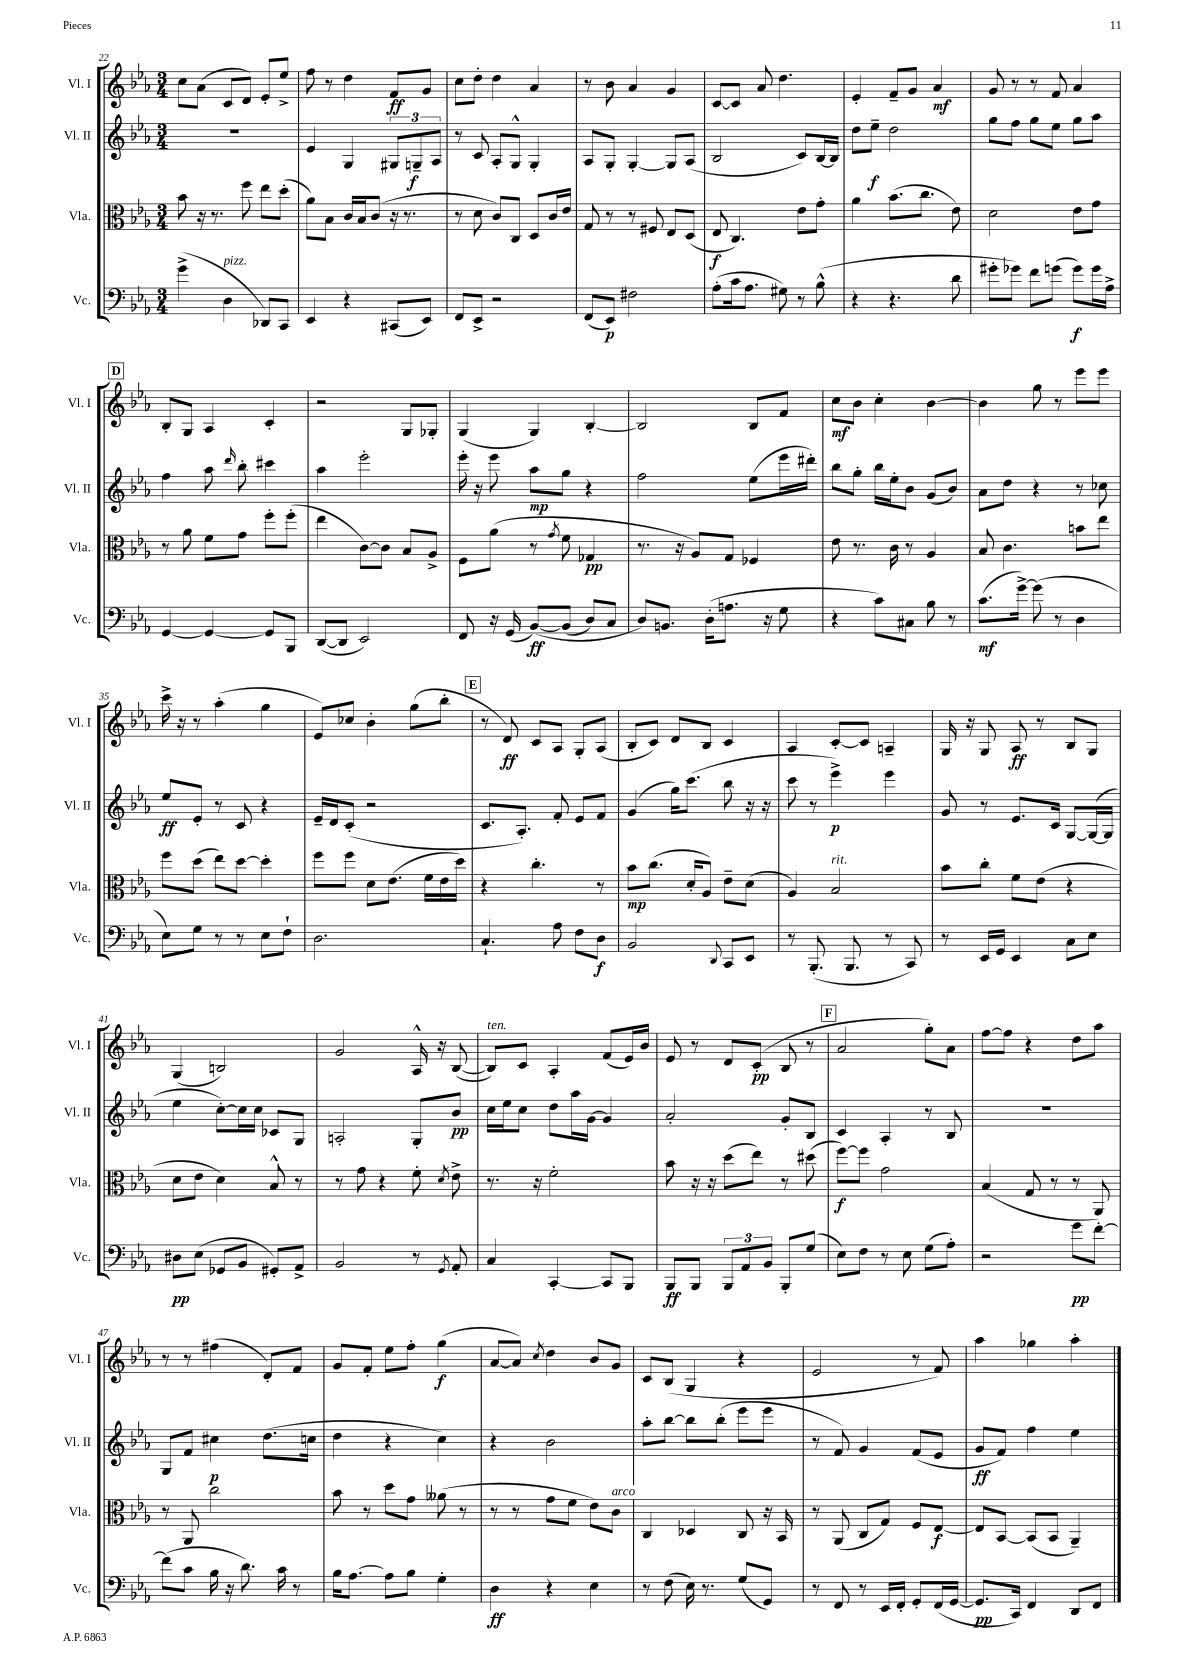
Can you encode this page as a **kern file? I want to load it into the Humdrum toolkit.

**kern	**dynam	**kern	**dynam	**kern	**dynam	**kern	**dynam
*part4	*part4	*part3	*part3	*part2	*part2	*part1	*part1
*staff4	*staff4	*staff3	*staff3	*staff2	*staff2	*staff1	*staff1
*I"Vc.	*	*I"Vla.	*	*I"Vl. II	*	*I"Vl. I	*
*I'Vc.	*	*I'Vla.	*	*I'Vl. II	*	*I'Vl. I	*
*clefF4	*	*clefC3	*	*clefG2	*	*clefG2	*
*k[b-e-a-]	*	*k[b-e-a-]	*	*k[b-e-a-]	*	*k[b-e-a-]	*
*M3/4	*	*M3/4	*	*M3/4	*	*M3/4	*
=22	=22	=22	=22	=22	=22	=22	=22
(4g^\	.	8b-\	.	2.r	.	8cc\L	.
.	.	16r	.	.	.	(8a-\J	.
.	.	8.r	.	.	.	.	.
!LO:TX:a:i:t=pizz.	!	!	!	!	!	!	!
4D\	.	.	.	.	.	8c/L	.
.	.	8ff\	.	.	.	8d/J)	.
8DD-X/L)	.	8ee-\L	.	.	.	8e-'/L	.
8CC/J	.	(8dd'\J	.	.	.	8ee-^/J	.
=23	=23	=23	=23	=23	=23	=23	=23
4EE-/	.	8a-\L)	.	4e-/	.	8ff\	.
.	.	8B-\J	.	.	.	8r	.
4r	.	16c/LL	.	4G/	.	4dd\	.
.	.	16B-/J	.	.	.	.	.
.	.	(8c/J	.	.	.	.	.
(8CC#X/L	.	16r	.	12G#X/L	.	8f/L	ff
.	.	8.r	.	.	.	.	.
.	.	.	.	12Gn~/	f	.	.
8EE-/J)	.	.	.	.	.	8g/J	.
.	.	.	.	12A-/J	.	.	.
=24	=24	=24	=24	=24	=24	=24	=24
8FF/L	.	8r	.	8r	.	8cc\L	.
8EE-^/J	.	8d\	.	8c/	.	8dd'\J	.
2r	.	8c/L)	.	8A-'/L	.	4dd\	.
.	.	8C/J	.	8G^^/J	.	.	.
.	.	8D/L	.	4G'/	.	4a-/	.
.	.	16c/L	.	.	.	.	.
.	.	16e-/JJ	.	.	.	.	.
=25	=25	=25	=25	=25	=25	=25	=25
(8FF/L	.	8G/	.	8A-/L	.	8r	.
8EE-/J)	p	8r	.	8G'/J	.	8b-\	.
2F#X\	.	8r	.	[4G'/	.	4a-/	.
.	.	8F#X/	.	.	.	.	.
.	.	8E-/L	.	8G/L]	.	4g/	.
.	.	(8D/J	.	(8A-/J	.	.	.
=26	=26	=26	=26	=26	=26	=26	=26
(8A-'\L	.	8E-/	f	2B-/	.	[8c/L	.
16c\k	.	4.C/)	.	.	.	8c/J]	.
8.A-\J	.	.	.	.	.	.	.
.	.	.	.	.	.	8a-/	.
8G#X\)	.	.	.	.	.	4.dd\	.
8r	.	8e-\L	.	8c/L)	.	.	.
(8B-^^\	.	8g'\J	.	[16B-/L	.	.	.
.	.	.	.	16B-/JJ]	.	.	.
=27	=27	=27	=27	=27	=27	=27	=27
4r	.	4a-\	.	8dd\L	.	4e-'/	.
.	.	.	.	8ee-~\J	f	.	.
4.r	.	(8.b-\L	.	2dd\	.	8f~/L	.
.	.	.	.	.	.	8g/J	.
.	.	8.cc\J	.	.	.	.	.
.	.	.	.	.	.	4a-/	mf
8d\	.	8e-\)	.	.	.	.	.
=28	=28	=28	=28	=28	=28	=28	=28
8g#X'\L	.	2d\	.	8gg\L	.	8g/	.
8g-X\J)	.	.	.	8ff\J	.	8r	.
8f\L	.	.	.	8gg\L	.	8r	.
(8gn\J	.	.	.	8ee-\J	.	8f/	.
8g\L)	f	8e-\L	.	8gg\L	.	4a-/	.
16g\L	.	8g\J	.	8aa-\J	.	.	.
16A-^\JJ	.	.	.	.	.	.	.
!!LO:LB:g=z
!!LO:REH:place=s1:t=D
=29	=29	=29	=29	=29	=29	=29	=29
[4GG/	.	8r	.	4ff\	.	8B-'/L	.
.	.	8a-\	.	.	.	8G/J	.
4GG/_	.	8f\L	.	8aa-\	.	4A-/	.
.	.	.	.	16qqddd/	.	.	.
.	.	8g\J	.	8bb-'\	.	.	.
8GG/L]	.	8ff'\L	.	4ccc#X\	.	4c'/	.
8BBB-/J	.	(8ff'\J	.	.	.	.	.
=30	=30	=30	=30	=30	=30	=30	=30
([8DD/L	.	4ee-\	.	4aa-\	.	2r	.
8DD/J]	.	.	.	.	.	.	.
2EE-/)	.	[8c\L)	.	2eee-'\	.	.	.
.	.	8c\J]	.	.	.	.	.
.	.	8B-/L	.	.	.	8G/L	.
.	.	8A-^/J	.	.	.	8G-X'/J	.
=31	=31	=31	=31	=31	=31	=31	=31
8FF/	.	8F\L	.	16eee-'\	.	(4G/	.
.	.	.	.	16r	.	.	.
16r	.	(8a-\J	.	8eee-\	.	.	.
(16GG/	.	.	.	.	.	.	.
([8BB-/L)	ff	8r	.	8aa-\L	mp	4G/)	.
.	.	8qg/	.	.	.	.	.
(8BB-/J]	.	8f\	.	8gg\J	.	.	.
8D/L)	.	4G-X/	pp	4r	.	[4B-'/	.
8C/J	.	.	.	.	.	.	.
=32	=32	=32	=32	=32	=32	=32	=32
8D/L)	.	8.r	.	2ff\	.	2B-/]	.
8.BBn/J	.	.	.	.	.	.	.
.	.	16r	.	.	.	.	.
.	.	8A-/L)	.	.	.	.	.
(16D'\KL	.	.	.	.	.	.	.
8.An\J	.	8G/J	.	.	.	.	.
.	.	4F-X/	.	(8ee-\L	.	8B-/L	.
16r	.	.	.	.	.	.	.
8G\	.	.	.	16eee-\L	.	8f/J	.
.	.	.	.	16ddd#X'\JJ)	.	.	.
=33	=33	=33	=33	=33	=33	=33	=33
4r	.	8e-\	.	8bb-\L	.	8cc\L	mf
.	.	8.r	.	8gg'\J	.	8b-\J	.
8c\L)	.	.	.	16bb-\LL	.	4cc'\	.
.	.	16c\	.	16ee-'\J	.	.	.
8C#X\J	.	8r	.	8b-\J	.	.	.
8B-\	.	4A-/	.	(8g/L	.	[4b-\	.
8r	.	.	.	8b-/J)	.	.	.
=34	=34	=34	=34	=34	=34	=34	=34
(8.c\L	mf	8B-/	.	8a-\L	.	4b-\]	.
.	.	4.c\	.	8dd\J	.	.	.
[16g^\Jk)	.	.	.	.	.	.	.
(8g\]	.	.	.	4r	.	8gg\	.
8r	.	.	.	.	.	8r	.
4D\	.	8bn\L	.	8r	.	8eee-\L	.
.	.	8ee-\J	.	8cc-X\	.	8eee-\J	.
!!LO:LB:g=z
=35	=35	=35	=35	=35	=35	=35	=35
8E-\L)	.	8ff\L	.	8ee-/L	ff	16ccc^\	.
.	.	.	.	.	.	16r	.
8G\J	.	(8dd\J	.	8e-'/J	.	8r	.
8r	.	8ee-\L)	.	8r	.	(4aa-'\	.
8r	.	[8dd\J	.	8c/	.	.	.
8E-\L	.	4dd'\]	.	4r	.	4gg\	.
8F`\J	.	.	.	.	.	.	.
=36	=36	=36	=36	=36	=36	=36	=36
2.D\	.	8ff\L	.	16e-~/LL	.	8e-/L)	.
.	.	.	.	16d/J	.	.	.
.	.	8ff\J	.	(8c'/J	.	8cc-X/J	.
.	.	8d\L	.	2r	.	4b-'\	.
.	.	(8.e-\J	.	.	.	.	.
.	.	.	.	.	.	(8gg\L	.
.	.	16f\LL	.	.	.	.	.
.	.	16e-\	.	.	.	8bb-'\J	.
.	.	16dd\JJ)	.	.	.	.	.
!!LO:REH:place=s1:t=E
=37	=37	=37	=37	=37	=37	=37	=37
4.C`/	.	4r	.	8.c/L	.	8r	.
.	.	.	.	.	.	8d/)	ff
.	.	.	.	8.A-'/J)	.	.	.
.	.	4.cc'\	.	.	.	8c/L	.
8A-\	.	.	.	8f'/	.	8A-/J	.
8F\L	.	.	.	8e-/L	.	8G'/L	.
8D\J	f	8r	.	8f/J	.	(8A-/J	.
=38	=38	=38	=38	=38	=38	=38	=38
2BB-/	.	8b-\L	mp	(4g/	.	8B-'/L	.
.	.	(8.cc\J	.	.	.	8c/J)	.
.	.	.	.	16gg\KL)	.	8d/L	.
.	.	16d'/KL	.	(8.ccc\J	.	.	.
.	.	8A-/J)	.	.	.	8B-/J	.
8qqDD/	.	.	.	.	.	.	.
8CC/L	.	8e-~\L	.	8bb-\	.	4c/	.
8EE-/J	.	(8d\J	.	16r	.	.	.
.	.	.	.	16r	.	.	.
=39	=39	=39	=39	=39	=39	=39	=39
8r	.	4A-/)	.	8ccc\	.	4A-/	.
(8.BBB-'/	.	.	.	8r	.	.	.
!	!	!LO:TX:a:i:t=rit.	!	!	!	!	!
.	.	2B-/	.	4eee-^\)	p	[8c'/L	.
8.BBB-/	.	.	.	.	.	.	.
.	.	.	.	.	.	8c/J]	.
8r	.	.	.	4eee-\	.	4An~/	.
8CC/)	.	.	.	.	.	.	.
=40	=40	=40	=40	=40	=40	=40	=40
8r	.	8b-\L	.	8g/	.	16G/	.
.	.	.	.	.	.	16r	.
16EE-/LL	.	8cc'\J	.	8r	.	8G/	.
16GG/JJ	.	.	.	.	.	.	.
4EE-/	.	8f\L	.	8.e-/L	.	8A-/	ff
.	.	(8e-\J	.	.	.	8r	.
.	.	.	.	16c/Jk	.	.	.
8C\L	.	4r	.	[8G/L	.	8B-/L	.
8E-\J	.	.	.	(16G/L_	.	8G/J	.
.	.	.	.	16G/JJ]	.	.	.
!!LO:LB:g=z
=41	=41	=41	=41	=41	=41	=41	=41
8D#X\L	pp	8d\L	.	4ee-\	.	(4G/	.
(8E-\J	.	8e-\J	.	.	.	.	.
8GG-X/L	.	4d\)	.	[8cc'\L)	.	2Bn/)	.
8BB-/J	.	.	.	16cc\L]	.	.	.
.	.	.	.	16cc\JJ	.	.	.
8GG#X'/L)	.	8B-^^/	.	8c-X/L	.	.	.
8AA-^/J	.	8r	.	8G/J	.	.	.
=42	=42	=42	=42	=42	=42	=42	=42
2BB-/	.	8r	.	2An'/	.	2g/	.
.	.	8g\	.	.	.	.	.
.	.	4r	.	.	.	.	.
8r	.	8f'\	.	8G'/L	.	16A-^^/	.
.	.	.	.	.	.	16r	.
8qGG/	.	8qd/	.	.	.	.	.
8AA-'/	.	8e-^\	.	8b-/J	pp	([8B-/	.
=43	=43	=43	=43	=43	=43	=43	=43
!	!	!	!	!	!	!LO:TX:a:i:t=ten.	!
4C/	.	8.r	.	16cc\LL	.	8B-/L])	.
.	.	.	.	16ee-\J	.	.	.
.	.	.	.	8cc\J	.	8c/J	.
.	.	16r	.	.	.	.	.
[4CC'/	.	2f'\	.	8dd\L	.	4A-'/	.
.	.	.	.	16aa-\L	.	.	.
.	.	.	.	[16g\JJ	.	.	.
8CC/L]	.	.	.	4g/]	.	(8f/L	.
8BBB-/J	.	.	.	.	.	16e-/L)	.
.	.	.	.	.	.	16b-/JJ	.
=44	=44	=44	=44	=44	=44	=44	=44
8BBB-/L	ff	8b-\	.	2a-'/	.	8e-/	.
8BBB-/J	.	16r	.	.	.	8r	.
.	.	16r	.	.	.	.	.
12BBB-/L	.	(8dd\L	.	.	.	8d/L	.
12AA-/	.	.	.	.	.	.	.
.	.	8ee-\J)	.	.	.	(8c'/J	pp
12BB-/J	.	.	.	.	.	.	.
8BBB-'/L	.	8r	.	8g'/L	.	8B-/	.
(8G/J	.	(8dd#X\	.	8B-/J	.	8r	.
!!LO:REH:place=s1:t=F
=45	=45	=45	=45	=45	=45	=45	=45
8E-\L)	.	[8ff\L)	f	4c/	.	2a-/	.
8F\J	.	8ff\J]	.	.	.	.	.
8r	.	2g\	.	4A-'/	.	.	.
8E-\	.	.	.	.	.	.	.
(8G\L	.	.	.	8r	.	8gg'\L)	.
8A-'\J)	.	.	.	8B-/	.	8a-\J	.
=46	=46	=46	=46	=46	=46	=46	=46
2r	.	(4B-/	.	2.r	.	[8ff\L	.
.	.	.	.	.	.	8ff\J]	.
.	.	8G/	.	.	.	4r	.
.	.	8r	.	.	.	.	.
8g\L	pp	8r	.	.	.	8dd\L	.
[8f'\J	.	8AA-/)	.	.	.	8aa-\J	.
!!LO:LB:g=z
=47	=47	=47	=47	=47	=47	=47	=47
(8f\L]	.	8r	.	8G/L	.	8r	.
8c\J	.	8AA-/	.	8f/J	.	8r	.
16B-\	.	2cc\	.	4cc#X\	p	(4ff#X\	.
16r	.	.	.	.	.	.	.
8.d\)	.	.	.	.	.	.	.
.	.	.	.	(8.dd\L	.	8d'/L)	.
16c\	.	.	.	.	.	.	.
8r	.	.	.	.	.	8f/J	.
.	.	.	.	16ccn\Jk	.	.	.
=48	=48	=48	=48	=48	=48	=48	=48
16B-\KL	.	8b-\	.	4dd\	.	8g/L	.
[8.A-\J	.	.	.	.	.	.	.
.	.	8r	.	.	.	8f'/J	.
8A-\L]	.	8dd\L	.	4r	.	8ee-\L	.
8B-\J	.	8g\J	.	.	.	8ff'\J	.
4G'\	.	(8a--X\	.	4cc\)	.	(4gg\	f
.	.	8r	.	.	.	.	.
=49	=49	=49	=49	=49	=49	=49	=49
4D\	ff	8r	.	4r	.	[8a-/L	.
.	.	8r	.	.	.	8a-/J])	.
.	.	.	.	.	.	8qcc/	.
4r	.	8g\L	.	2b-\	.	4dd\	.
.	.	8f\J	.	.	.	.	.
4E-\	.	8e-\L)	.	.	.	8b-/L	.
!	!	!LO:TX:a:i:t=arco	!	!	!	!	!
.	.	8c\J	.	.	.	8g/J	.
=50	=50	=50	=50	=50	=50	=50	=50
8r	.	4C/	.	8aa-'\L	.	8c/L	.
(8F\	.	.	.	[8bb-\J	.	(8B-/J	.
16E-\)	.	4D-X/	.	8bb-\L]	.	4G/	.
8.r	.	.	.	.	.	.	.
.	.	.	.	(8bb-'\J	.	.	.
(8G/L	.	8C/	.	8eee-\L	.	4r	.
8GG/J)	.	16r	.	8eee-\J	.	.	.
.	.	16BB-/	.	.	.	.	.
=51	=51	=51	=51	=51	=51	=51	=51
8r	.	8r	.	8r	.	2e-/	.
8FF/	.	(8AA-/	.	8f/)	.	.	.
8r	.	8C/L	.	4g/	.	.	.
16EE-/LL	.	8G/J)	.	.	.	.	.
16FF'/JJ	.	.	.	.	.	.	.
8GG'/L	.	8F/L	.	(8f/L	.	8r	.
(16FF/L	.	[8E-/J	f	8e-/J	.	8f/)	.
[16GG/JJ	.	.	.	.	.	.	.
=52	=52	=52	=52	=52	=52	=52	=52
8.GG/L]	pp	8E-/L]	.	8g/L	ff	4aa-\	.
.	.	[8BB-/J	.	8f/J)	.	.	.
16CC/Jk)	.	.	.	.	.	.	.
4FF/	.	(8BB-/L]	.	4ff\	.	4gg-X\	.
.	.	8BB-/J	.	.	.	.	.
8DD/L	.	4AA-~/)	.	4ee-\	.	4aa-'\	.
8FF/J	.	.	.	.	.	.	.
==	==	==	==	==	==	==	==
*-	*-	*-	*-	*-	*-	*-	*-
